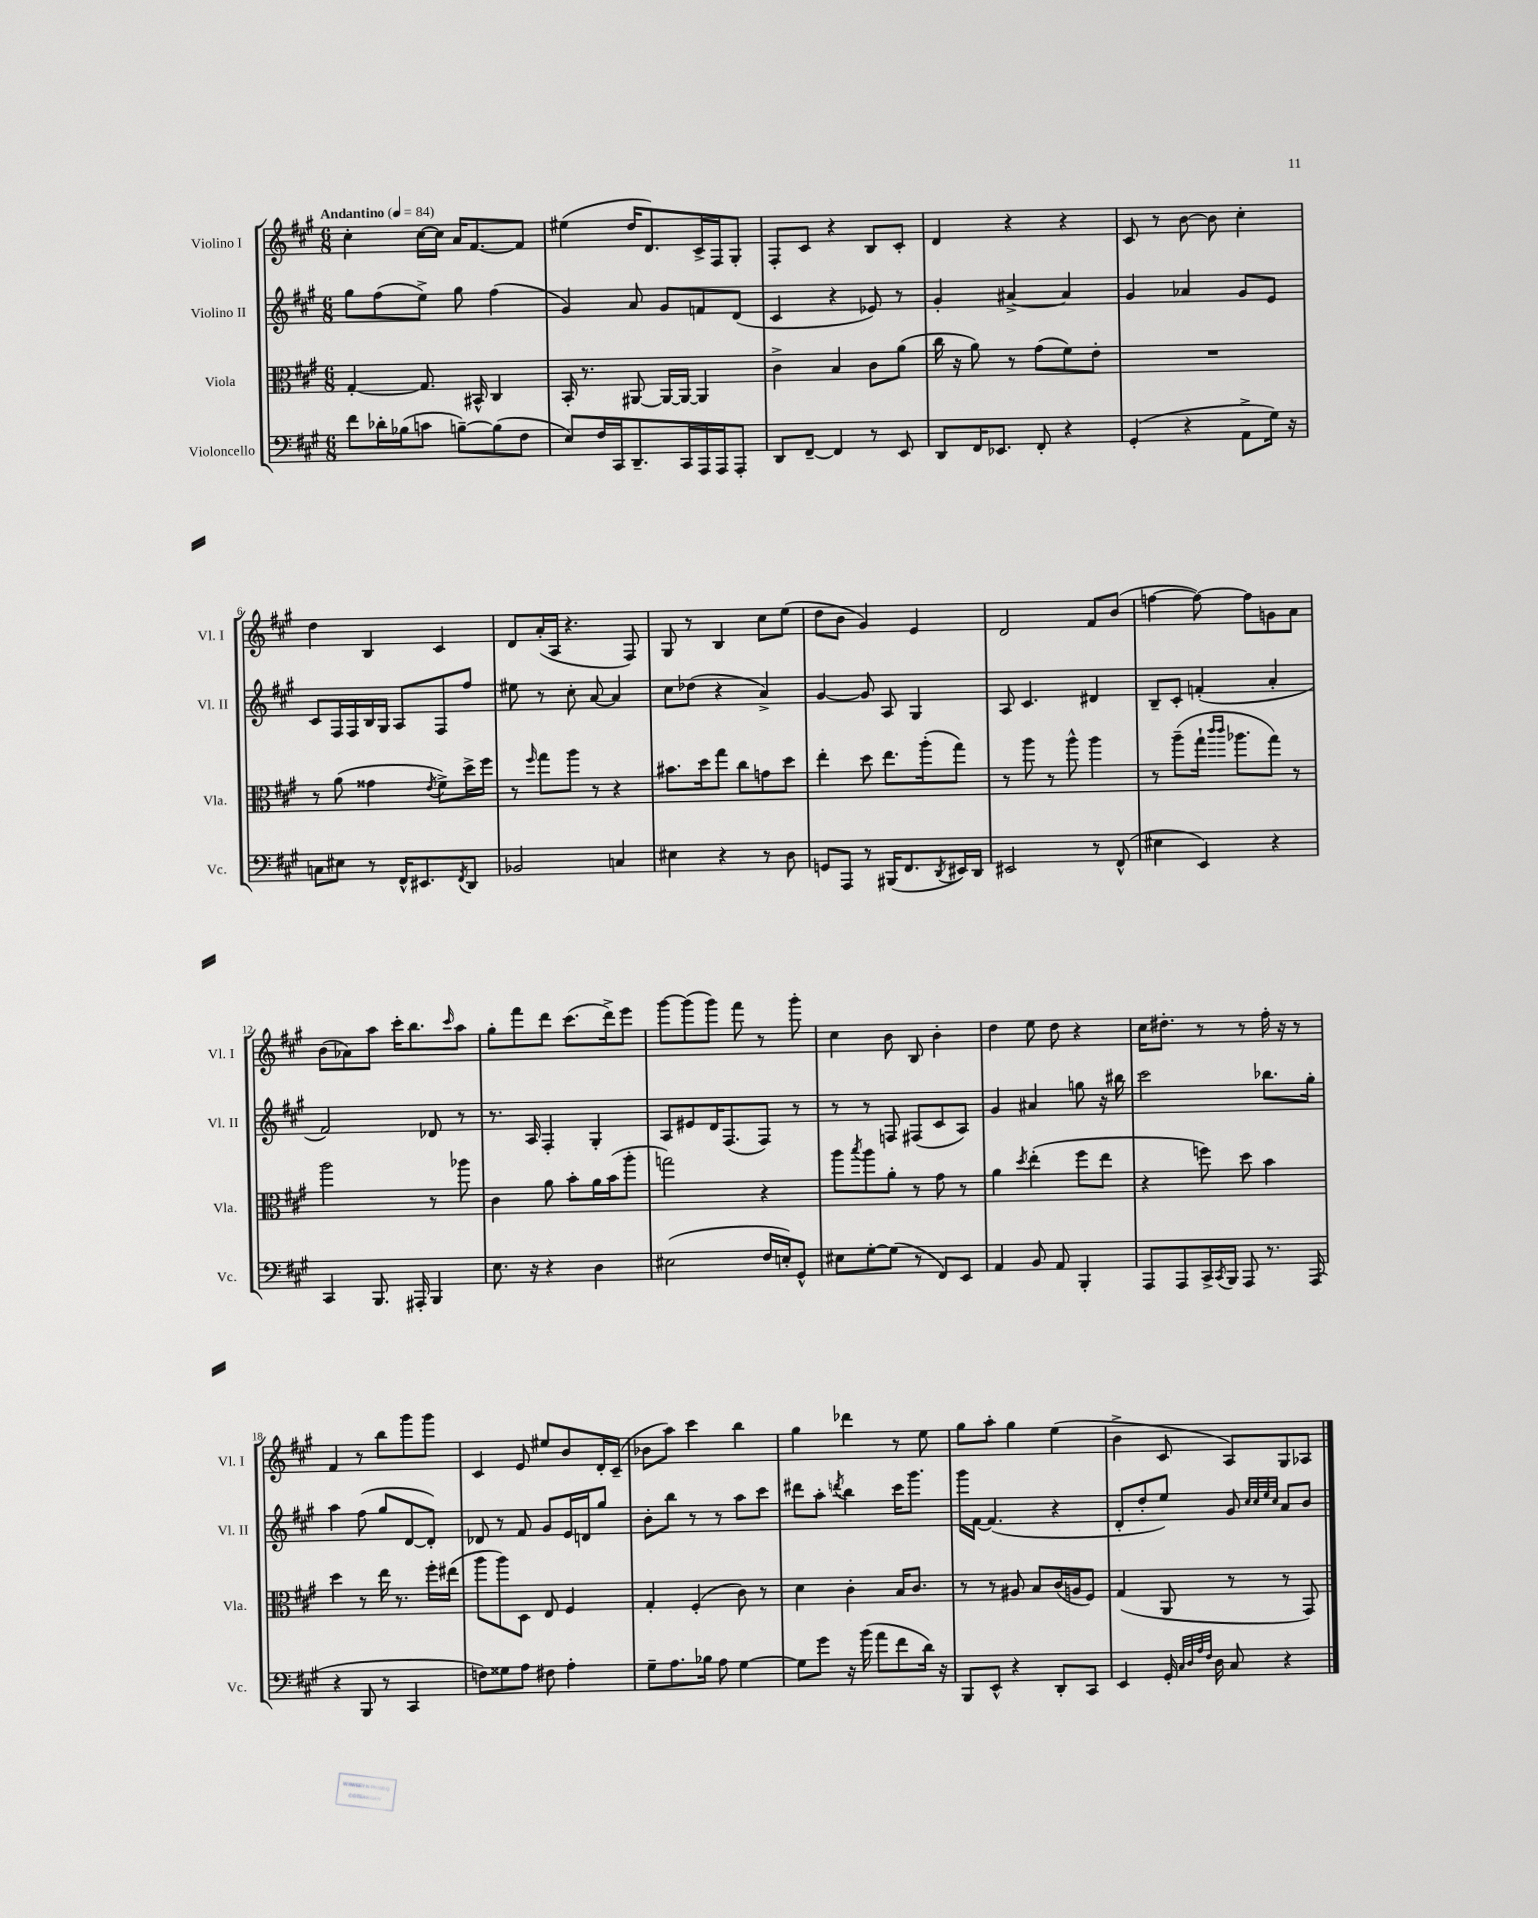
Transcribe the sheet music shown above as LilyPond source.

<<
\new StaffGroup <<
\new Staff = "s0" \with { instrumentName = "Violino I" shortInstrumentName = "Vl. I" } {
    \clef treble \key a \major \numericTimeSignature \time 6/8 \tempo "Andantino" 4 = 84
    cis''4-. cis''16~ cis''16 a'16 fis'8.~ fis'8 |
    eis''4( d''16 d'8.) cis'16-> fis16 gis8-. |
    fis8-. cis'8 r4 b8 cis'8-. |
    d'4 r4 r4 |
    cis'8 r8 b'8~ b'8 cis''4-. |
    d''4 b4 cis'4 |
    d'8 a'16-.( a16 r4. fis8) |
    gis8 r8 b4 cis''8 e''8( |
    d''8 b'8 gis'4) e'4 |
    d'2 fis'8 b'8( |
    f''4~ f''8~) f''8 g'8 a'8 |
    b'8( aes'8) a''8 cis'''16-. b''8. \grace { cis'''16 } a''8 |
    gis''8-. fis'''8 d'''8 cis'''8.( d'''16->) e'''8 |
    gis'''8~ gis'''8( gis'''8) fis'''8 r8 gis'''8-. |
    cis''4 b'8 b8 b'4-. |
    d''4 e''8 d''8 r4 |
    cis''16 dis''8.-. r8 r8 fis''16-. r16 r8 |
    fis'4 r8 b''8 gis'''8 gis'''8 |
    cis'4 e'8 eis''8 b'8 d'16-. cis'16--( |
    bes'8 a''8) cis'''4 b''4 |
    gis''4 des'''4 r8 e''8 |
    gis''8 a''8-. gis''4 e''4( |
    b'4-> cis'8 a8) gis8 aes8 \bar "|." |
}
\new Staff = "s1" \with { instrumentName = "Violino II" shortInstrumentName = "Vl. II" } {
    \clef treble \key a \major \numericTimeSignature \time 6/8
    gis''8 fis''8( e''8->) gis''8 fis''4( |
    gis'4) a'8 gis'8 f'8 d'8( |
    cis'4 r4 ees'8) r8 |
    gis'4-. ais'4~-> ais'4 |
    gis'4 aes'4 gis'8 e'8 |
    cis'8 fis16 fis16 b16 gis16 a8 fis8 fis''8 |
    eis''8 r8 cis''8-. a'8~ a'4 |
    cis''8 des''8( r4 a'4->) |
    gis'4~ gis'8 a8 gis4 |
    a8 cis'4. dis'4 |
    b8-- cis'8-. f'4-.( a'4-. |
    fis'2) des'8 r8 |
    r8. a16 fis4-. gis4-. |
    a8 eis'8 d'16 fis8.( fis8) r8 |
    r8 r8 f8 fis8( cis'8 a8) |
    gis'4 ais'4 g''8 r16 bis''16 |
    cis'''2 bes''8. gis''16-. |
    a''4 fis''8( gis''8 d'8~ d'8-.) |
    des'8 r8 fis'8 gis'8 e'16 d'16 gis''8 |
    b'8-. b''8 r8 r8 a''8 cis'''8 |
    dis'''8 a''8-. \acciaccatura { d'''8 } b''4 cis'''16 gis'''8. |
    gis'''16 fis'16~ fis'4.( r4 |
    d'8-. d''8-. e''8) gis'8 \grace { cis''32 cis''32 e''32 cis''32 } a'8 b'8 \bar "|." |
}
\new Staff = "s2" \with { instrumentName = "Viola" shortInstrumentName = "Vla." } {
    \clef alto \key a \major \numericTimeSignature \time 6/8
    gis4~-. gis8. bis,16-^ cis4 |
    b,16-. r8. ais,8~ ais,16~ ais,16~ ais,4 |
    cis'4-> b4 cis'8 a'8( |
    cis''16 r16 a'8) r8 gis'8( fis'8) e'8-. |
    R2. |
    r8 a'8( gisis'4 \acciaccatura { e'8 } fis'8->) d''16-> fis''16 |
    r8 \grace { fis''16 } gis''8 a''8 r8 r4 |
    bis'8. d''16 gis''8 cis''8 g'8 d''8 |
    e''4-. d''8 e''8. a''16-.( gis''8) |
    r8 a''8 r8 a''8-^ a''4 |
    r8 a''8--( gis''16-! \grace { cis'''16 cis'''16 } aes''8. gis''8) r8 |
    a''2 r8 aes''8 |
    cis'4 a'8 b'8-. a'16 b'16( a''8-. |
    g''2) r4 |
    a''8 \acciaccatura { b''8 } a''8 a'8-. r8 gis'8 r8 |
    a'4 \acciaccatura { d''8 } e''4-.( fis''8 e''8 |
    r4 f''8) d''8 b'4 |
    d''4 r8 e''16 r8. fis''16-. eis''16( |
    a''8 a''8) d8 e8 fis4 |
    gis4-. fis4-.( cis'8) r8 |
    d'4 cis'4-. b16 cis'8. |
    r8 r8 ais8 b8 cis'16( a16 fis8) |
    gis4( a,8 r8 r8 gis,8) \bar "|." |
}
\new Staff = "s3" \with { instrumentName = "Violoncello" shortInstrumentName = "Vc." } {
    \clef bass \key a \major \numericTimeSignature \time 6/8
    fis'8 des'16-. bes16( c'8 b8~--) b8( fis8 |
    e8) fis16 cis,16 d,8.-- cis,16 a,,16 a,,16 a,,8-. |
    d,8 fis,8~-- fis,4 r8 e,8 |
    d,8 fis,16 ees,8. fis,8-. r4 |
    gis,4-.( r4 a,8-> gis16) r16 |
    c8 eis8 r8 fis,16-^ eis,8. \acciaccatura { fis,8 } d,8 |
    bes,2 c4 |
    eis4 r4 r8 d8 |
    g,8 a,,8 r8 bis,,16( fis,8. \acciaccatura { d,8 } eis,16) d,16 |
    eis,2 r8 fis,8-^( |
    eis4 e,4) r4 |
    cis,4 b,,8. ais,,16-. b,,4 |
    e8. r16 r4 d4 |
    eis2( fis16 e16-.) gis,8-^ |
    eis8 gis8~-. gis8( r8 fis,8) e,8 |
    a,4 b,8 a,8 b,,4-. |
    a,,8 a,,8 cis,16-> \acciaccatura { cis,8 } b,,16 a,,8 r8. a,,16( |
    r4 b,,8 r8 cis,4 |
    f8) gisis8 a8 fis8 a4-. |
    gis8-- a8. bes16 a8 gis4~ |
    gis8 gis'8 r16 b'16( a'8 fis'8 d'16) r16 |
    b,,8 e,8-^ r4 d,8-. cis,8 |
    e,4 gis,16-. \grace { cis32 d32 a32 fis32 } d16 cis8 r4 \bar "|." |
}
>>
>>
